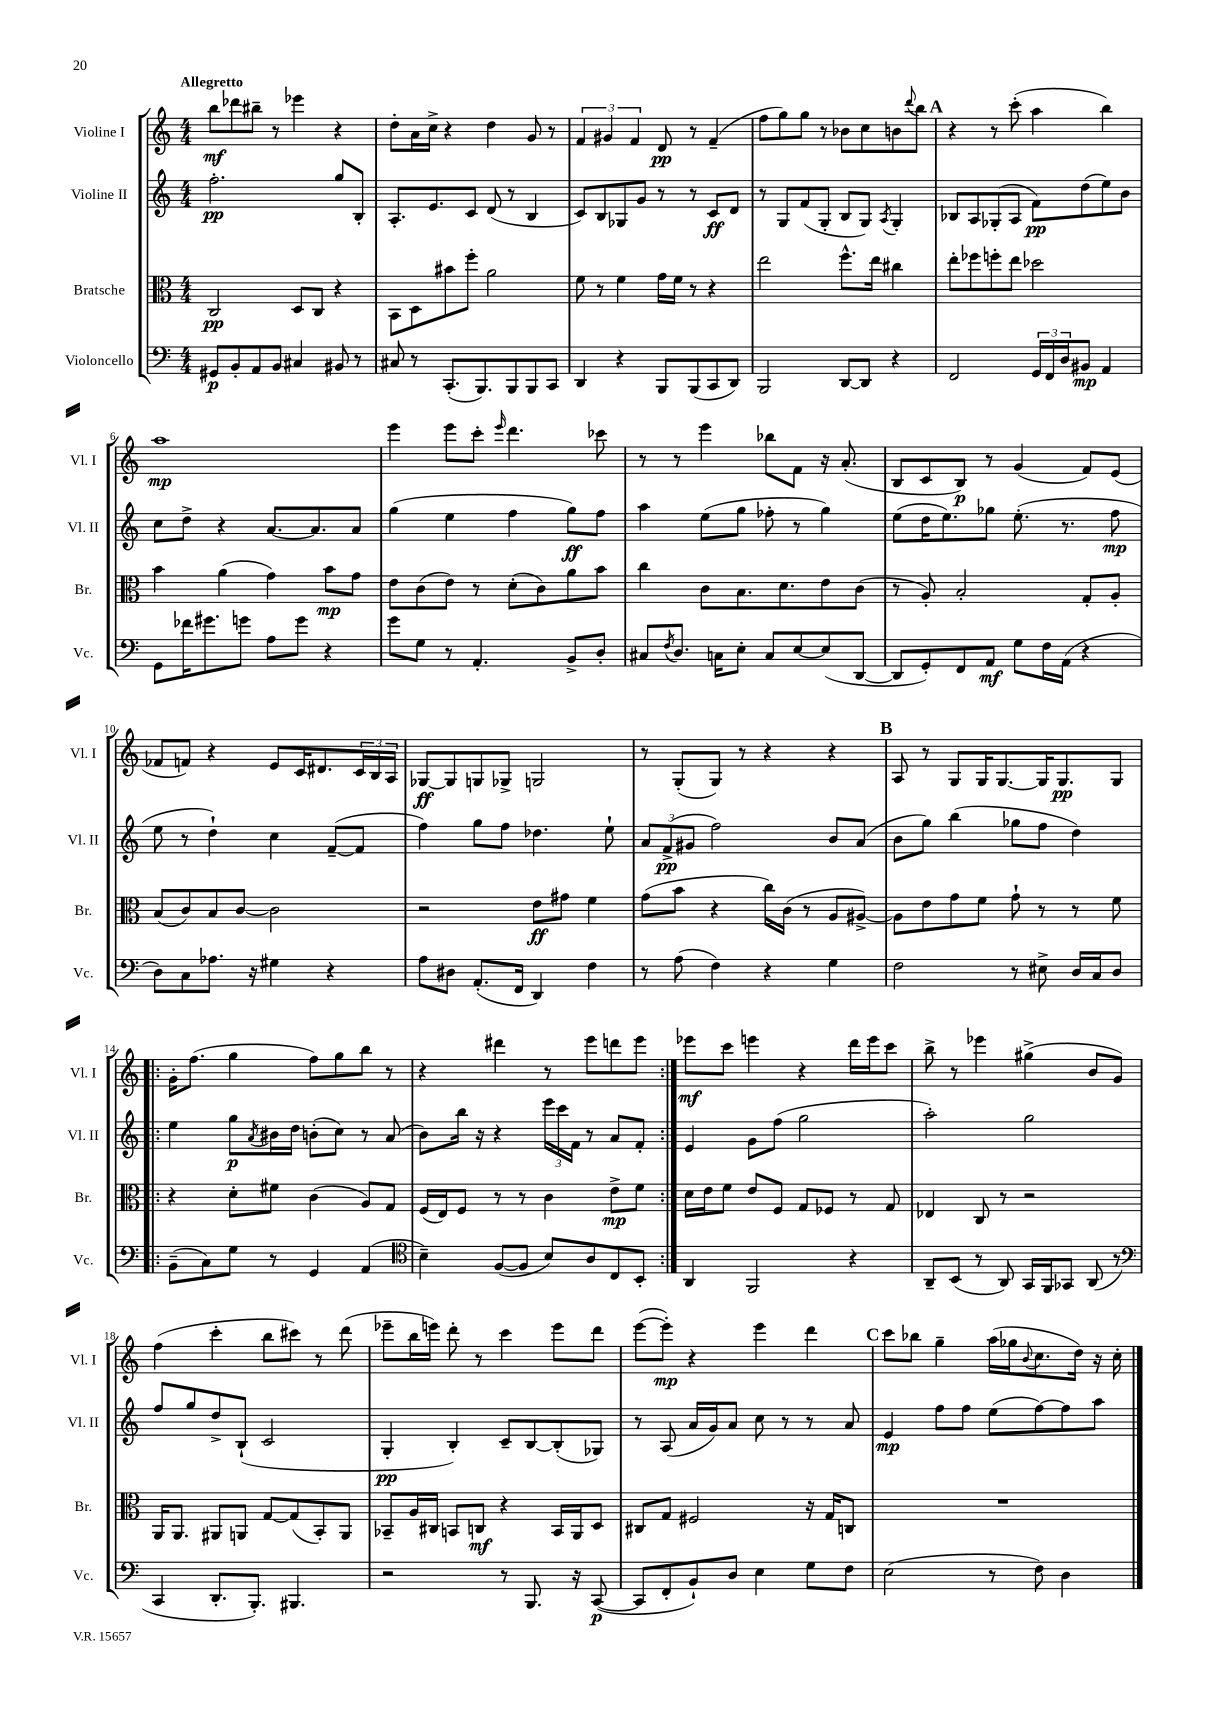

**kern	**kern	**kern	**kern
*staff4	*staff3	*staff2	*staff1
*clefF4	*clefC3	*clefG2	*clefG2
*k[]	*k[]	*k[]	*k[]
*M4/4	*M4/4	*M4/4	*M4/4
8GG#	2C	2.ff'	8bb
8BB'	.	.	8ddd-
8AA	.	.	8bb#~
8BB	.	.	8r
4C#	8D	.	4eee-
.	8C	.	.
8BB#	4r	8gg	4r
8r	.	8B'	.
=	=	=	=
8C#	8BB	8.A'	8dd'
8r	8D	.	16a
.	.	8.e	16cc^
(8.CC'	8b#	.	4r
.	8ff'	8c	.
8.BBB)	.	.	.
.	2a	(8d	4dd
8BBB	.	8r	.
8BBB	.	4B	8g
8CC	.	.	8r
=	=	=	=
4DD	8f	8c)	6f
.	8r	8B	.
.	.	.	6g#
4r	4f	8G-	.
.	.	.	6f
.	.	8g	.
8BBB	16g	8r	8d
.	16f	.	.
(8BBB	8r	8r	8r
8CC	4r	8c	(4f~
8DD)	.	8d	.
=	=	=	=
2BBB	2ee	8r	8ff
.	.	8G	8gg)
.	.	(8f	8gg
.	.	8G'	8r
[8DD	8.ff^^	8B	8b-
8DD]	.	8G)	8cc
.	16ee	.	.
.	.	8qA	.
4r	4cc#	4G'	8b
.	.	.	8qqddd
.	.	.	8bb
=	=	=	=
2FF	8ee'	8B-	4r
.	8ff-	8A	.
.	8ff'	(8G-'	8r
.	8ee	8A	(8ccc'
24GG	2dd-	8f)	4aa
24FF	.	.	.
24D	.	.	.
8BB#	.	(8dd	.
4AA	.	8ee)	4bb)
.	.	8b	.
=	=	=	=
8GG	4b	8cc	1aa
16f-	.	8dd^	.
8.g#	.	.	.
.	(4a	4r	.
8g	.	.	.
8A	4g)	[8.a	.
8g	.	.	.
.	.	8.a]	.
4r	8b	.	.
.	8g	8a	.
=	=	=	=
8g	8e	(4gg	4eee
8G	(8c	.	.
8r	8e)	4ee	8eee
4.AA'	8r	.	8ccc'
.	.	.	16qqeee
.	(8d'	4ff	4.ddd
.	8c)	.	.
8BB^	8a	8gg)	.
8D'	8b	8ff	8ccc-
=	=	=	=
8C#	4cc	4aa	8r
8qF	.	.	.
8.D	.	.	8r
.	8c	(8ee	4eee
16C	.	.	.
8E'	8.B	8gg	.
8C	.	8ff-'	8bb-
.	8.d	.	.
[8E	.	8r	8f
(8E]	8e	4gg)	16r
.	.	.	(8.a'
[8DD	(8c	.	.
=	=	=	=
8DD]	8r	(8ee	8B
8GG')	8A')	16dd	8c
.	.	8.ee)	.
8FF	2B'	.	8B)
8AA	.	8gg-	8r
8G	.	(8.ee'	(4g
16F	.	.	.
(16AA	.	8.r	.
4r	8G'	.	8f)
.	8A'	8ff	(8e
=	=	=	=
8D)	(8B	8ee	8f-
8C	8c)	8r	8f)
8.A-	8B	4dd`)	4r
.	[8c	.	.
16r	.	.	.
4G#	2c]	4cc	8e
.	.	.	16c
.	.	.	8.d#
4r	.	([8f~	.
.	.	8f]	24c
.	.	.	24B
.	.	.	24A
=	=	=	=
8A	2r	4ff)	[8G-
8D#	.	.	8G-]
(8.AA'	.	8gg	8G
.	.	8ff	8G-^
16FF	.	.	.
4DD)	8e	4.dd-	2G
.	8g#	.	.
4F	4f	.	.
.	.	8ee`	.
=	=	=	=
8r	(8g	12a	8r
.	.	(12f^	.
(8A	8b	.	(8G'
.	.	12g#	.
4F)	4r	2ff)	8G)
.	.	.	8r
4r	16cc)	.	4r
.	(16c	.	.
.	8r	.	.
4G	8A	8b	4r
.	[8A#^)	(8a	.
=	=	=	=
2F	8A#]	8b	8A
.	8e	8gg)	8r
.	8g	(4bb	8G
.	8f	.	16G
.	.	.	[8.G
8r	8g`	8gg-	.
8E#^	8r	8ff	16G]
.	.	.	8.G
16D	8r	4dd)	.
16C	.	.	.
8D	8f	.	8G
=!|:	=!|:	=!|:	=!|:
(8BB~	4r	4ee	16g'
.	.	.	(8.ff
8C)	.	.	.
8G	8d'	8gg	4gg
.	.	8qa	.
8r	8f#	16b#	.
.	.	16dd	.
4GG	(4c	(8b'	8ff)
.	.	8cc)	8gg
(4AA	8A)	8r	8bb
.	8G	(8a	8r
=	=	=	=
*clefC4	*	*	*
4B~)	(16F	8b)	4r
.	16E)	.	.
.	8F	16bb	.
.	.	16r	.
([8F	8r	4r	4ddd#
8F]	8r	.	.
8B)	4c	24eee	8r
.	.	24ccc	.
.	.	24f	.
8A	.	8r	8eee
8C	8e^	8a	8ddd
8BB'	8f	8f'	8eee
=:|!	=:|!	=:|!	=:|!
4AA	16d	4e	8eee-
.	16e	.	.
.	8f	.	8ccc
2FF	8e	8g	4eee
.	8F	(8ff	.
.	8G	2gg	4r
.	8F-	.	.
4r	8r	.	16ddd
.	.	.	16eee
.	8G	.	8ccc
=	=	=	=
8AA~	4E-	2aa')	8bb^
(8BB	.	.	8r
8r	8C	.	4eee-
8AA)	8r	.	.
16GG	2r	2gg	(4gg#^
16FF	.	.	.
8GG-	.	.	.
(8AA	.	.	8b
8r	.	.	8g)
=	=	=	=
*clefF4	*	*	*
4CC	16AA	8ff	(4ff
.	8.AA	.	.
.	.	8gg	.
8.DD'	8AA#	8dd^	4ccc'
.	8AA	(8B`	.
8.BBB')	.	.	.
.	[8G	2c	8bb
4.BBB#	(8G]	.	8ccc#)
.	8BB')	.	8r
.	8AA	.	(8ddd
=	=	=	=
2r	8BB-~	4G'	8eee-~
.	16A	.	16bb
.	16C#	.	16eee)
.	8BB	4B')	8ddd'
.	8C	.	8r
8r	4r	8c~	4ccc
8.BBB	.	[8B	.
.	16BB	(8B']	8eee
16r	16AA	.	.
([8CC	8D	8G-)	8ddd
=	=	=	=
8CC]	8C#	8r	([8eee
8FF'	8G	(8A	8eee'])
8BB`)	2F#	16a	4r
.	.	16g)	.
8D	.	8a	.
4E	.	8cc	4eee
.	.	8r	.
8G	16r	8r	4ddd
.	16G	.	.
8F	8C	8a	.
=	=	=	=
(2E	1r	4e	8ccc
.	.	.	8bb-
.	.	8ff	4gg~
.	.	8ff	.
8r	.	(8ee	(16aa
.	.	.	16gg-
.	.	.	8qqb
8F)	.	[8ff)	8.cc
4D	.	8ff]	.
.	.	.	16dd)
.	.	8aa	16r
.	.	.	16cc'
==	==	==	==
*-	*-	*-	*-
